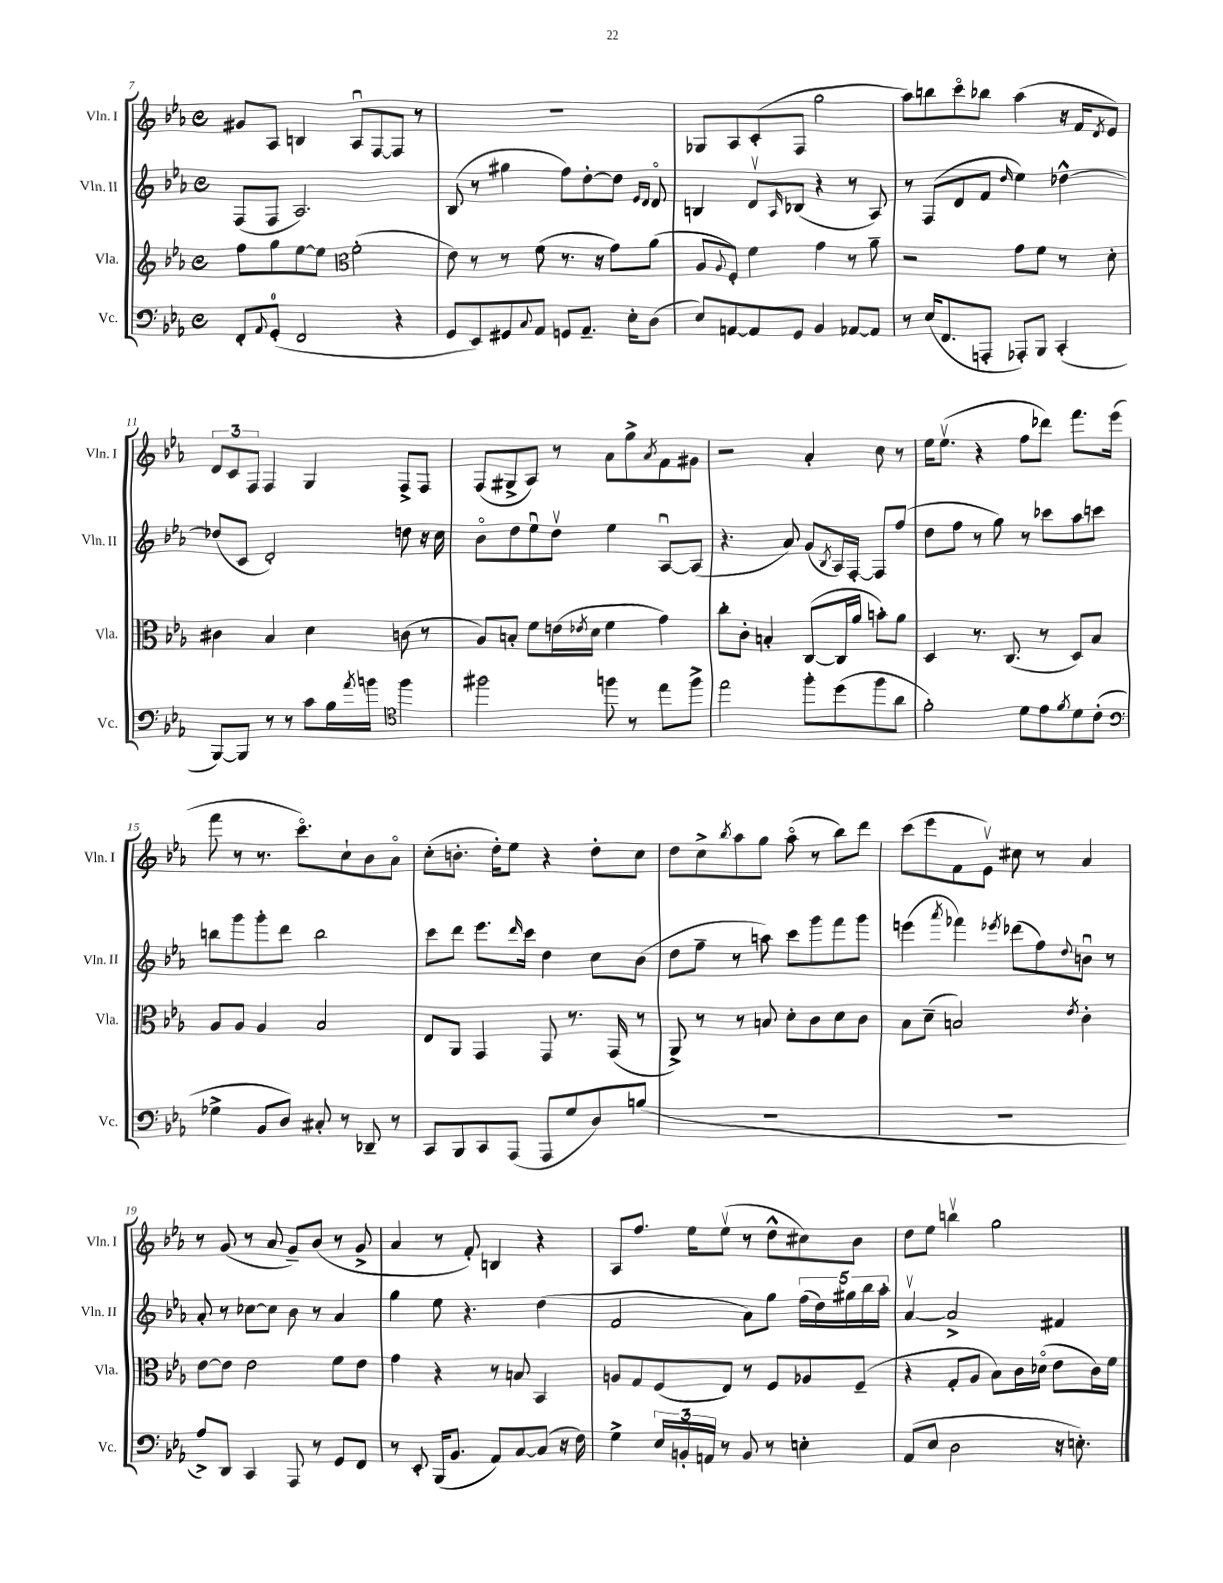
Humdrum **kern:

**kern	**kern	**kern	**kern
*part4	*part3	*part2	*part1
*staff4	*staff3	*staff2	*staff1
*I"Vc.	*I"Vla.	*I"Vln. II	*I"Vln. I
*I'Vc.	*I'Vla.	*I'Vln. II	*I'Vln. I
*clefF4	*clefG2	*clefG2	*clefG2
*k[b-e-a-]	*k[b-e-a-]	*k[b-e-a-]	*k[b-e-a-]
*M4/4	*M4/4	*M4/4	*M4/4
*met(c)	*met(c)	*met(c)	*met(c)
=7	=7	=7	=7
8FF'/L	8ff\L	(8F/L	8g#X/L
8qqAA-/	.	.	.
(8GG'/J	8gg\	8F/J	8A-/J
2FF/	[8ee-\	2.A-/)	4Bn/
.	8ee-\J]	.	.
*	*clefC3	*	*
.	(2f'\	.	8A-u/L
.	.	.	[8F/
4r	.	.	8F/J]
.	.	.	8r
=8	=8	=8	=8
8GG/L	8e-\)	(8B-/	1r
8EE-/)	8r	8r	.
8GG#X/	8r	4gg#X\	.
8qqC/	.	.	.
8AA-/J	(8f\	.	.
8GGn/L	8.r	8ff\L)	.
8.AA-~/J	.	[8dd'\	.
.	16r	.	.
.	8g\L)	8dd\J]	.
16E-'\KL	.	.	.
.	.	16qqe-/LL	.
.	.	16qqd/JJ	.
(8D\J	(8a-\J	8d/	.
=9	=9	=9	=9
8E-/L)	8A-/L	4Bn/	8G-X/L
.	8qqA-/	.	.
[8AAn/	8F'/J)	.	8A-/
8AA/]	4f\	8dv/L	(8c'/
.	.	16qqA-/	.
8GG/J	.	(8B-X/J	8F/J
4BB-/	4g\	4r	2gg\
[8AA-X/L	8r	8r	.
8AA-/J]	8a-~\	8A-/)	.
=10	=10	=10	=10
8r	2r	8r	8aa-\L)
(16E-/KL	.	(8F/L	8bbn\
8.FF/	.	.	.
.	.	8d/	8ccc\
8AAAn'/J	.	8f/J	8bb-X\J
.	.	16qqdd/	.
8AAA-X'/L)	8g\L	4ee-\)	(4aa-\
8BBB-/J	8f\J	.	.
(4CC'/	8r	[4dd-X^^\	16r
.	.	.	16f/KL
.	.	.	8qd/
.	8d'\	.	8e-/J)
!!LO:LB:g=z
=11	=11	=11	=11
[8BBB-/L)	4c#X\	(8dd-X/L]	12d/L
.	.	.	12c/
8BBB-/J]	.	8c/J	.
.	.	.	12F/J
8r	4B-/	2d'/)	4F/
8r	.	.	.
8c\L	4d\	.	4G/
16B-\L	.	.	.
8qa-/	.	.	.
16bn\JJ	.	.	.
*clefC4	*	*	*
4ff\	(8cn\	8ddn\	8F^/L
.	8r	16r	8F/J
.	.	16cc\	.
=12	=12	=12	=12
2ff#X\	8A-/L)	8b-\L	(8F/L
.	8Bn'/J	8dd\	8G#X^/
.	8f\L	8ee-u\	8A-/J)
.	(16en\L	8ddv\J	8r
.	8qe-X/	.	.
.	16d\JJ	.	.
8ffn\	4f\	4ee-\	8a-\L
8r	.	.	8gg^\
.	.	.	8qa-/
8ee-\L	4g\)	[8A-u/L	8f\
8ff^\J	.	(8A-/J]	8g#X\J
=13	=13	=13	=13
2ee-\	8cc'\L	4.r	2r
.	8c'\J	.	.
.	4Bn'/	.	.
.	.	8a-/)	.
8ff'\L	([8C/L	(8g/L	4a-'/
.	.	8qB-/	.
(8dd\	16C/L]	16A-/L)	.
.	16a-/JJ	[16F'/JJ	.
8ff\	8bn'\L)	8F/L]	8cc\
8a-\J	8a-\J	(8ff/J	8r
=14	=14	=14	=14
2f'\)	4D/	8dd\L	16ee-\KL
.	.	.	(8.ee-v\J
.	.	8ff\J	.
.	8.r	8r	4r
.	.	8gg\)	.
.	(8.C/	.	.
8d\L	.	8r	8ff\L
8e-\	8r	8ccc-X\L	8ddd-X\J)
8qf/	.	.	.
8d\	8D/L)	8aa-\	8.fff\L
(8c'\J	8B-/J	8cccn\J	.
.	.	.	(16eee-\Jk
!!LO:LB:g=z
=15	=15	=15	=15
*clefF4	*	*	*
4G-X^\	8A-/L	8bbn\L	8fff\
.	8A-/J	8ggg\	8r
8BB-/L	4A-/	8ggg'\	8.r
8D/J)	.	8ddd\J	.
.	.	.	8.ccc\L)
8C#X'/	2B-/	2bb\	.
8r	.	.	8cc`\
8DD-X~/	.	.	8b-\
8r	.	.	8a-\J
=16	=16	=16	=16
8CC/L	8E-/L	8ccc\L	(8cc'\L
8BBB-/	8AA-/J	8ddd\J	8.bn'\J
8CC/	4GG/	8.eee-\L	.
.	.	.	16dd'\KL)
(8AAA-/J	.	.	8ee-\J
.	.	16qqddd/	.
.	.	16ccc\Jk	.
8AAA-/L	8GG/	4dd\	4r
8G/	8.r	.	.
8D/)	.	8cc\L	8dd'\L
.	(16GG/	.	.
(8Bn/J	8r	(8b-\J	8cc\J
=17	=17	=17	=17
1r	8AA-^/)	8dd\L	8dd\L
.	8r	8ff~\J	8cc^\
.	.	.	8qbb-/
.	8r	8r	8aa-\
.	8Bn/	8aan\)	8gg\J
.	8d'\L	8ccc\L	(8aa-\
.	8c\	8ggg\	8r
.	8d\	8fff\	8bb-\L)
.	8c\J	8ggg\J	8ddd\J
=18	=18	=18	=18
1r	8B-\L	(4eeen\	(8ccc\L
.	(8d~\J	.	8eee-\
.	.	8qaaa-/	.
.	2Bn/)	4fff-X\)	8f\
.	.	.	8e-v\J)
.	.	8qeee-X/	.
.	.	(8ddd-X\L	8cc#X\
.	.	8ff\)	8r
.	8qe-/	8qqdd/	.
.	4c'\	8bnu\J	4a-/
.	.	8r	.
!!LO:LB:g=z
=19	=19	=19	=19
8A-^/L)	[8e-\L	8a-'/	8r
8DD/J	8e-\J]	8r	(8g/
4CC/	2e-\	[8cc-X\L	8r
.	.	8cc-\J]	8a-/
8AAA-/	.	8b-\	8g~/L)
8r	.	8r	(8b-/J
8GG/L	8f\L	4a-/	8r
8FF/J	8e-\J	.	8g^/
=20	=20	=20	=20
8r	4g\	4gg\	4a-/
8EE-'/	.	.	.
(16BBB-/KL	4r	8ee-\	8r
8.BB-/J	.	.	.
.	.	4.r	8f'/)
8AA-/L)	8r	.	4Bn/
[8C/	8Bn/	.	.
(8C/J]	4BB-/	(4dd\	4r
16r	.	.	.
16F\)	.	.	.
=21	=21	=21	=21
4G^\	8An/L	2f/	8A-/L
.	8G/	.	8.ff/J
24E-/LL	(8F/	.	.
24BBn'/	.	.	.
.	.	.	16ee-\KL
24AAn/JJ	.	.	.
8r	8E-/J)	.	(8ee-v\J
8BB/	8r	8a-\L)	8r
8r	8F/L	8gg\J	8dd^^\L
4En'\	8A-X/	(20ff\LL	8cc#X\)
.	.	20dd\)	.
.	.	20gg#X\	.
.	(8F~/J	.	8b-\J
.	.	20bb-\	.
.	.	20aa-'\JJ	.
=22	=22	=22	=22
(8AA-/L	4r	[4a-v/	8dd\L
8E-/J	.	.	8ee-\J
2D\	8G'/L	2a-^/]	4bbnv\
.	8A-/J	.	.
.	8B-\L)	.	2gg\
.	16c\L	.	.
.	(16d-X\JJ	.	.
16r	8e-\L	4f#X/	.
8.En'\)	.	.	.
.	16c\L)	.	.
.	16f\JJ	.	.
==	==	==	==
*-	*-	*-	*-
